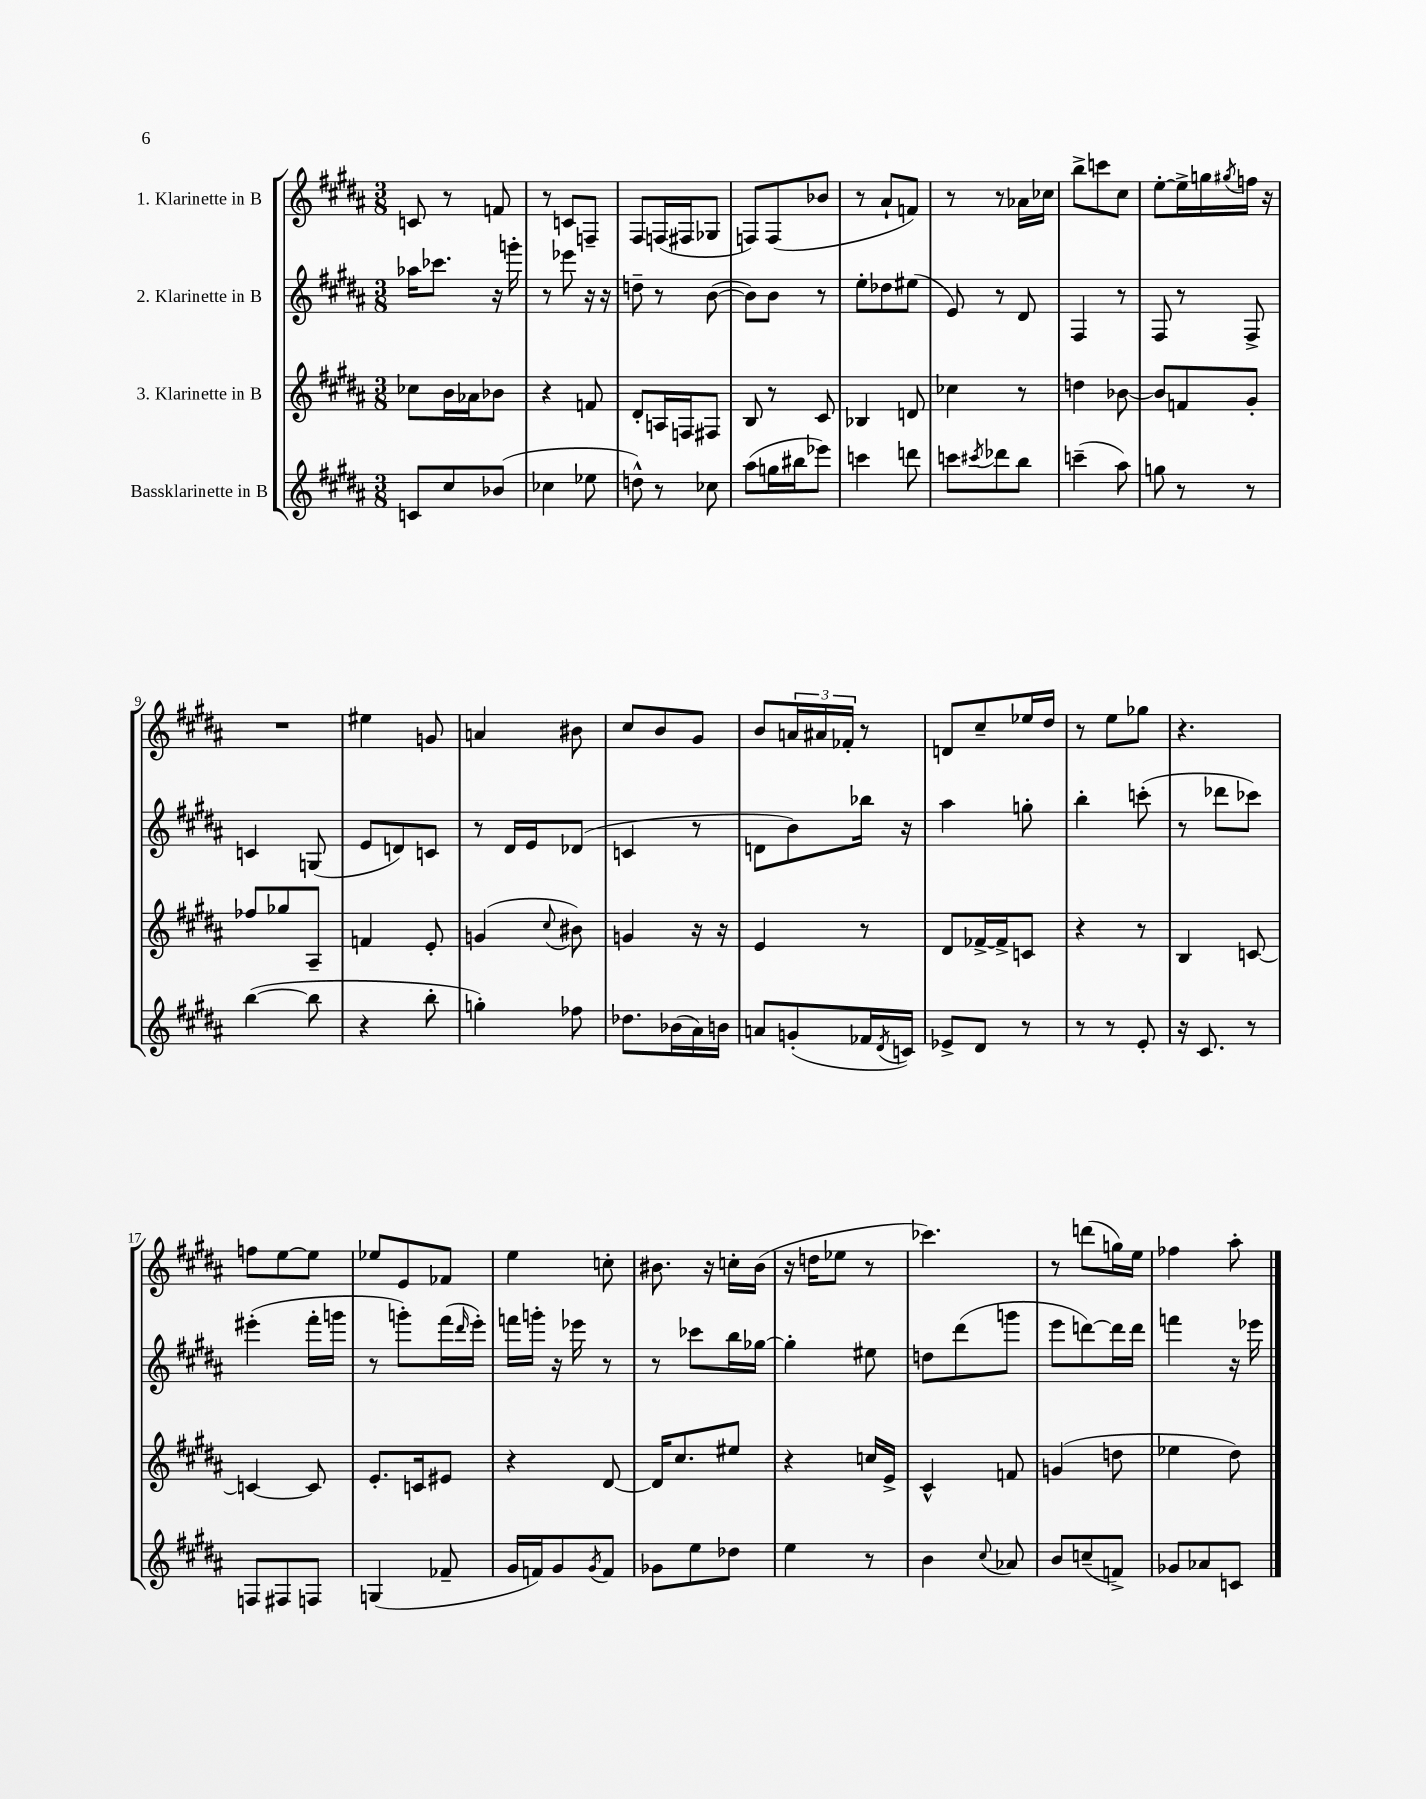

**kern	**kern	**kern	**kern
*part4	*part3	*part2	*part1
*staff4	*staff3	*staff2	*staff1
*I"Bassklarinette in B	*I"3. Klarinette in B	*I"2. Klarinette in B	*I"1. Klarinette in B
*clefG2	*clefG2	*clefG2	*clefG2
*k[f#c#g#d#a#]	*k[f#c#g#d#a#]	*k[f#c#g#d#a#]	*k[f#c#g#d#a#]
*M3/8	*M3/8	*M3/8	*M3/8
=1	=1	=1	=1
8cn/L	8cc-X\L	16aa-X\KL	8cn/
.	.	8.ccc-X\J	.
8cc#/	16b\L	.	8r
.	16a-X\J	.	.
(8b-X/J	8b-X\J	16r	8fn/
.	.	16gggn'\	.
=2	=2	=2	=2
4cc-X\	4r	8r	8r
.	.	8eee-X\	8cn/L
8ee-X\	8fn/	16r	8Fn~/J
.	.	16r	.
=3	=3	=3	=3
8ddn^^\)	8d#'/L	8ddn~\	8F#/L
8r	16An/L	8r	(16Fn/L
.	16Fn/J	.	16F#X/J
8cc-X\	8F#X/J	([8b\	8G-X/J
=4	=4	=4	=4
(8aa#\L	8B/	8b\L])	8Fn/L)
16ggn\L	8r	8b\J	(8F/
16bb#X\J	.	.	.
8eee-X\J)	8c#/	8r	8b-X/J
=5	=5	=5	=5
4cccn\	4B-X/	8ee'\L	8r
.	.	8dd-X\	8a#`/L
8dddn\	8dn/	(8ee#X\J	8fn/J)
=6	=6	=6	=6
8cccn\L	4cc-X\	8e/)	8r
8qccc#X/	.	.	.
8ddd-X\	.	8r	8r
8bb\J	8r	8d#/	16a-X\LL
.	.	.	16cc-X\JJ
=7	=7	=7	=7
(4cccn~\	4ddn\	4F#/	8bb^\L
.	.	.	8cccn\
8aa#\)	[8b-X\	8r	8cc#\J
=8	=8	=8	=8
8ggn\	8b-/L]	8F#/	[8ee'\L
8r	8fn/	8r	16ee^\L]
.	.	.	16ggn\
.	.	.	8qgg#X/
8r	8g#'/J	8F#^/	16ffn\JJ
.	.	.	16r
!!LO:LB:g=z
=9	=9	=9	=9
([4bb\	8ff-X/L	4cn/	4.r
.	8gg-X/	.	.
8bb\]	8A#~/J	(8Gn/	.
=10	=10	=10	=10
4r	4fn/	8e/L	4ee#X\
.	.	8dn/)	.
8bb'\	8e'/	8cn/J	8gn/
=11	=11	=11	=11
4ggn'\)	(4gn/	8r	4an/
.	.	16d#/LL	.
.	.	16e/J	.
.	8qqcc#/	.	.
8ff-X\	8b#X\)	(8d-X/J	8b#X\
=12	=12	=12	=12
8.dd-X\L	4gn/	4cn/	8cc#/L
.	.	.	8b/
(16b-X\L	.	.	.
16a#\)	16r	8r	8g#/J
16bn\JJ	16r	.	.
=13	=13	=13	=13
8an/L	4e/	8dn\L	8b/L
(8gn'/	.	8b\)	24an/L
.	.	.	24a#X/
.	.	.	24f-X'/JJ
16f-X/L	8r	16bb-X\Jk	8r
8qd#/	.	.	.
16cn/JJ)	.	16r	.
=14	=14	=14	=14
8e-X^/L	8d#/L	4aa#\	8dn/L
8d#/J	[16f-X^/L	.	8cc#~/
.	16f-^/J]	.	.
8r	8cn/J	8ggn'\	16ee-X/L
.	.	.	16dd#/JJ
=15	=15	=15	=15
8r	4r	4bb'\	8r
8r	.	.	8ee\L
8e'/	8r	(8cccn'\	8gg-X\J
=16	=16	=16	=16
16r	4B/	8r	4.r
8.c#/	.	.	.
.	.	8ddd-X\L	.
8r	[8cn/	8ccc-X\J)	.
!!LO:LB:g=z
=17	=17	=17	=17
8Fn/L	4cn/_	(4eee#X'\	8ffn\L
8F#X/	.	.	[8ee\
8Fn/J	8c/]	16fff#'\LL	8ee\J]
.	.	16gggn\JJ	.
=18	=18	=18	=18
(4Gn/	8.e'/L	8r	8ee-X/L
.	.	8gggn'\L)	8e/
.	16cn/k	.	.
8f-X~/	8e#X/J	(16fff#\L	8f-X/J
.	.	16qqddd#/	.
.	.	16eee'\JJ)	.
=19	=19	=19	=19
16g#/LL	4r	16fffn\LL	4ee\
16fn/J)	.	16gggn'\JJ	.
8g#/	.	16r	.
.	.	16eee-X\	.
8qg#/	.	.	.
8f/J	[8d#/	8r	8ccn'\
=20	=20	=20	=20
8g-X\L	16d#/KL]	8r	8.b#X\
.	8.cc#/	.	.
8ee\	.	8ccc-X\L	.
.	.	.	16r
8dd-X\J	8ee#X/J	16bb\L	16ccn'\LL
.	.	[16gg-X\JJ	(16b#\JJ
=21	=21	=21	=21
4ee\	4r	4gg-'\]	16r
.	.	.	16ddn\KL
.	.	.	8ee-X\J
8r	16ccn/LL	8ee#X\	8r
.	16e^/JJ	.	.
=22	=22	=22	=22
4b\	4c#^^/	8ddn\L	4.ccc-X\)
.	.	(8ddd#\	.
8qqcc#/	.	.	.
8a-X/	8fn/	8gggn\J	.
=23	=23	=23	=23
8b/L	(4gn/	8eee\L	8r
(8ccn~/	.	[8dddn\)	(8dddn\L
8fn^/J)	8ddn\	16ddd\L]	16ggn\L)
.	.	16ddd\JJ	16ee\JJ
=24	=24	=24	=24
8g-X/L	4ee-X\	4fffn\	4ff-X\
8a-X/	.	.	.
8cn/J	8dd#\)	16r	8aa#'\
.	.	16eee-X\	.
==	==	==	==
*-	*-	*-	*-
